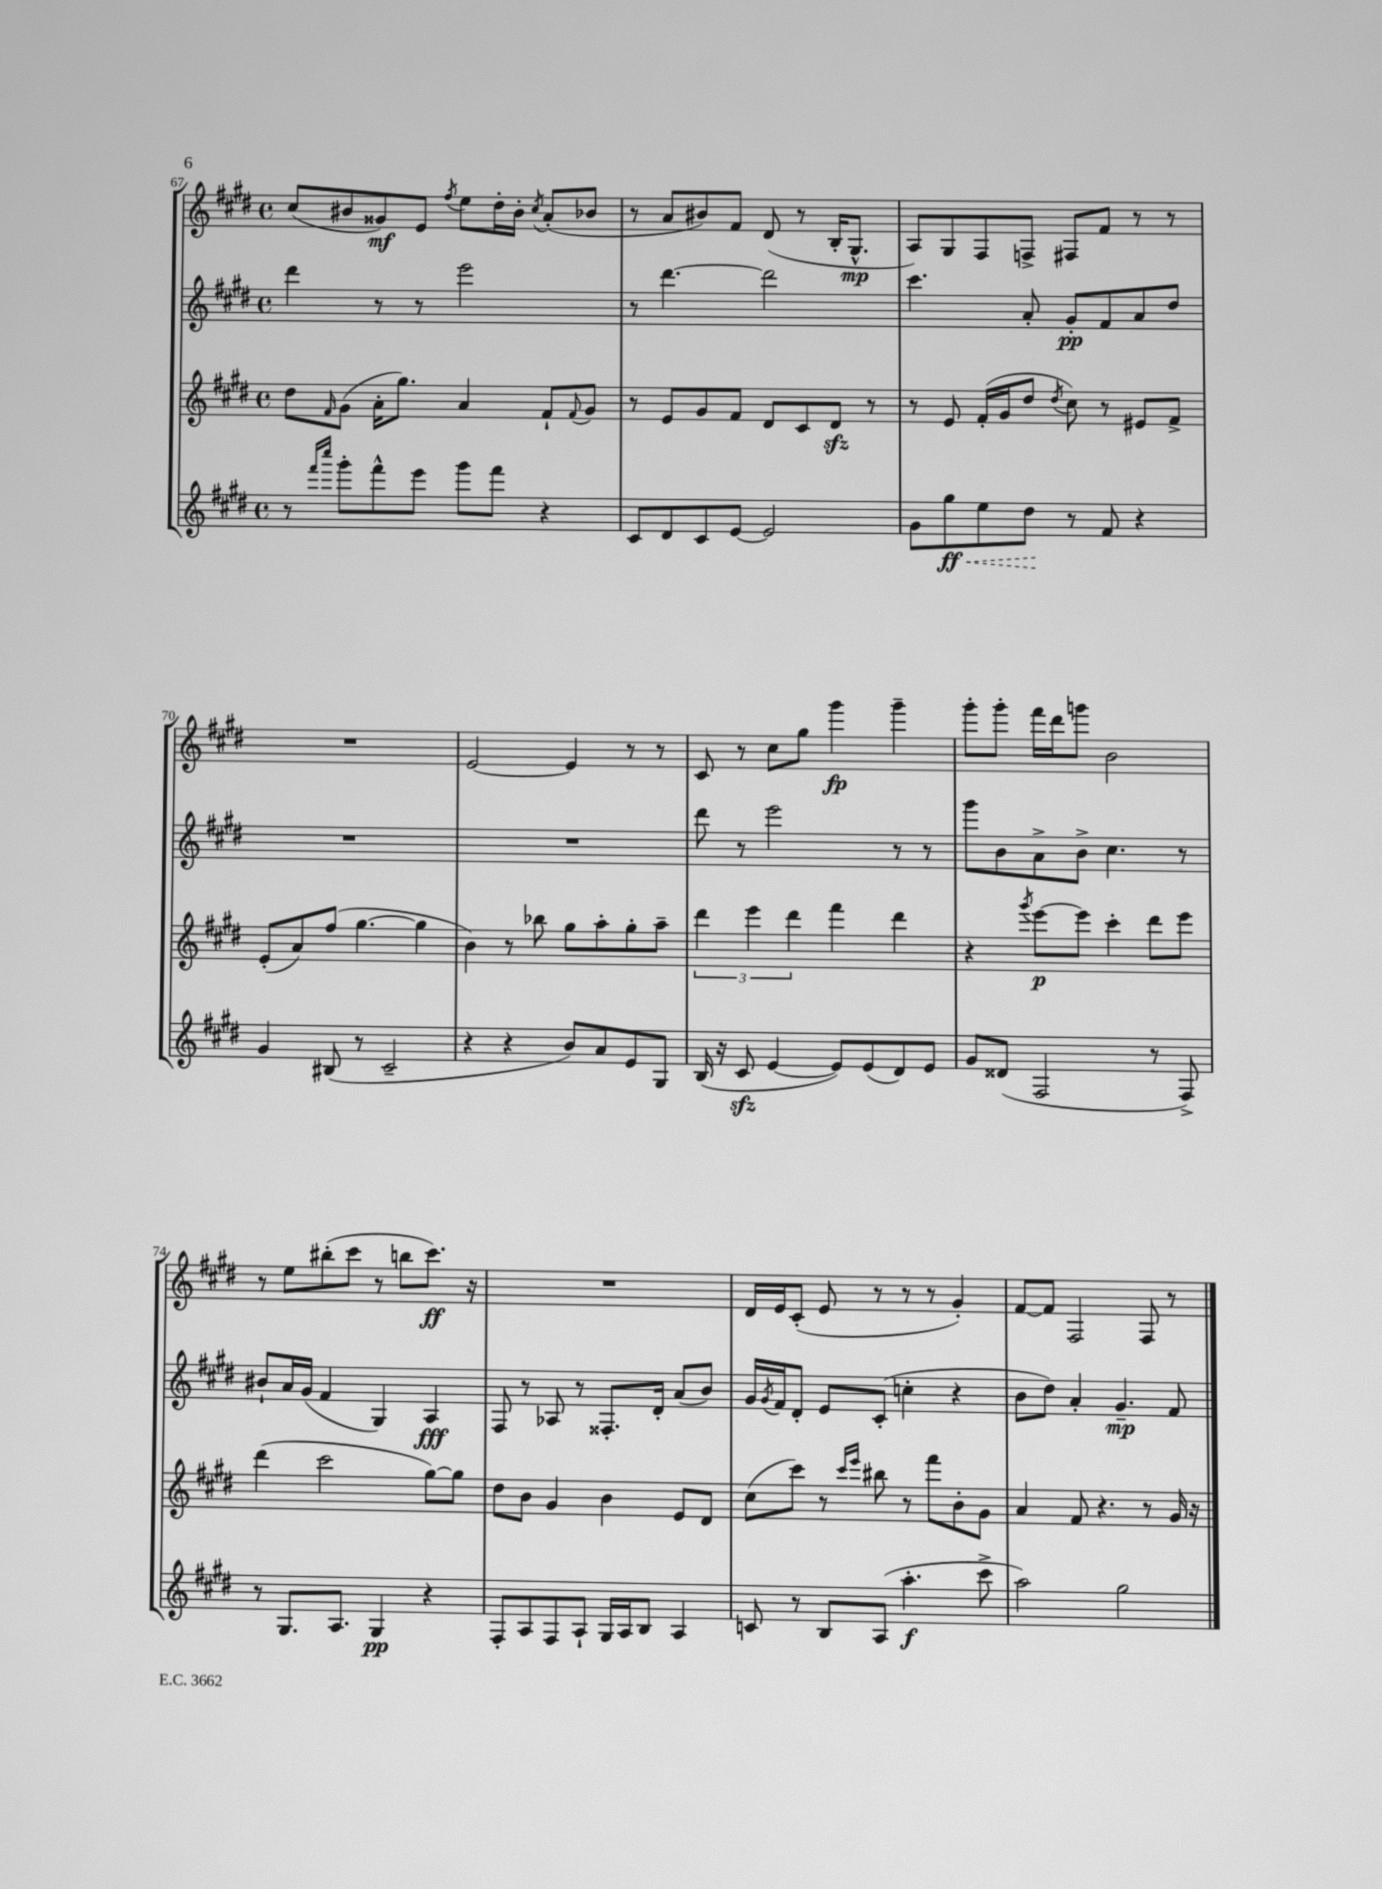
<<
\new StaffGroup <<
\new Staff = "s0" {
    \clef treble \key e \major \defaultTimeSignature \time 4/4
    cis''8( bis'8 gisis'8\mf) e'8 \acciaccatura { fis''8 } e''8 dis''16-. bis'16-. \acciaccatura { cis''8 } a'8-.( bes'8 |
    r8 a'8 bis'8) fis'8 dis'8( r8 b16-. gis8.-^\mp |
    a8) gis8 fis8 f8-> fis8 fis'8 r8 r8 |
    R1 |
    e'2~ e'4 r8 r8 |
    cis'8 r8 cis''8 gis''8 gis'''4\fp gis'''4-- |
    gis'''8-. gis'''8-. fis'''16 dis'''16 g'''8 b'2 |
    r8 e''8 bis''8-.( cis'''8 r8 b''8 cis'''8.\ff) r16 |
    R1 |
    dis'16 e'16 cis'8-.( e'8 r8 r8 r8 gis'4-.) |
    fis'8~ fis'8 fis2 fis8 r8 \bar "|." |
}
\new Staff = "s1" {
    \clef treble \key e \major \defaultTimeSignature \time 4/4
    dis'''4 r8 r8 e'''2 |
    r8 dis'''4.~ dis'''2 |
    cis'''4. a'8-. gis'8-.\pp fis'8 a'8 dis''8 |
    R1 |
    R1 |
    dis'''8 r8 e'''2 r8 r8 |
    gis'''8 b'8 a'8-> b'8-> cis''4. r8 |
    bis'8-! a'16 gis'16( fis'4 gis4) a4\fff |
    fis8 r8 aes8 r8 fisis8.-. dis'16-. a'8( b'8) |
    gis'16 \acciaccatura { gis'8 } fis'16 dis'8-. e'8 cis'8-.( c''4-. r4 |
    b'8 dis''8) a'4-. gis'4.--\mp fis'8 \bar "|." |
}
\new Staff = "s2" {
    \clef treble \key e \major \defaultTimeSignature \time 4/4
    dis''8 \grace { fis'16 } gis'8( a'16-. gis''8.) a'4 fis'8-! \appoggiatura { fis'8 } gis'8 |
    r8 e'8 gis'8 fis'8 dis'8 cis'8 dis'8\sfz r8 |
    r8 e'8 fis'16-.( gis'16 dis''8 \acciaccatura { dis''8 } cis''8) r8 eis'8 fis'8-> |
    e'8-.( a'8) fis''8( gis''4.~ gis''4 |
    b'4) r8 bes''8 gis''8 a''8-. gis''8-. a''8-- |
    \tuplet 3/2 { dis'''4 e'''4 dis'''4 } fis'''4 dis'''4 |
    r4 \acciaccatura { gis'''8 } e'''8~\p e'''8 cis'''4-. dis'''8 e'''8 |
    dis'''4( cis'''2 gis''8~) gis''8 |
    dis''8 b'8 gis'4 b'4 e'8 dis'8 |
    cis''8( cis'''8) r8 \grace { cis'''16 e'''16 } bis''8 r8 fis'''8 b'8-. gis'8 |
    a'4 fis'8 r4. r8 gis'16 r16 \bar "|." |
}
\new Staff = "s3" {
    \clef treble \key e \major \defaultTimeSignature \time 4/4
    r8 \grace { fis'''16 cis''''16 } gis'''8-. fis'''8-^ e'''8 gis'''8 fis'''8 r4 |
    cis'8 dis'8 cis'8 e'8~ e'2 |
    gis'8 \once \override Hairpin.style = #'dashed-line gis''8\ff\< e''8 dis''8\! r8 fis'8 r4 |
    gis'4 bis8( r8 cis'2-- |
    r4 r4 b'8) a'8 e'8 gis8 |
    b16( r16 cis'8\sfz e'4~ e'8) e'8( dis'8) e'8 |
    gis'8 disis'8( fis2 r8 fis8->) |
    r8 gis8. a8. gis4\pp r4 |
    fis8-. a8 fis8 a8-! gis16 a16 b8 a4 |
    c'8 r8 b8 a8( a''4.-.\f cis'''8-> |
    a''2) gis''2 \bar "|." |
}
>>
>>
\layout { \context { \Score currentBarNumber = #67 } }
